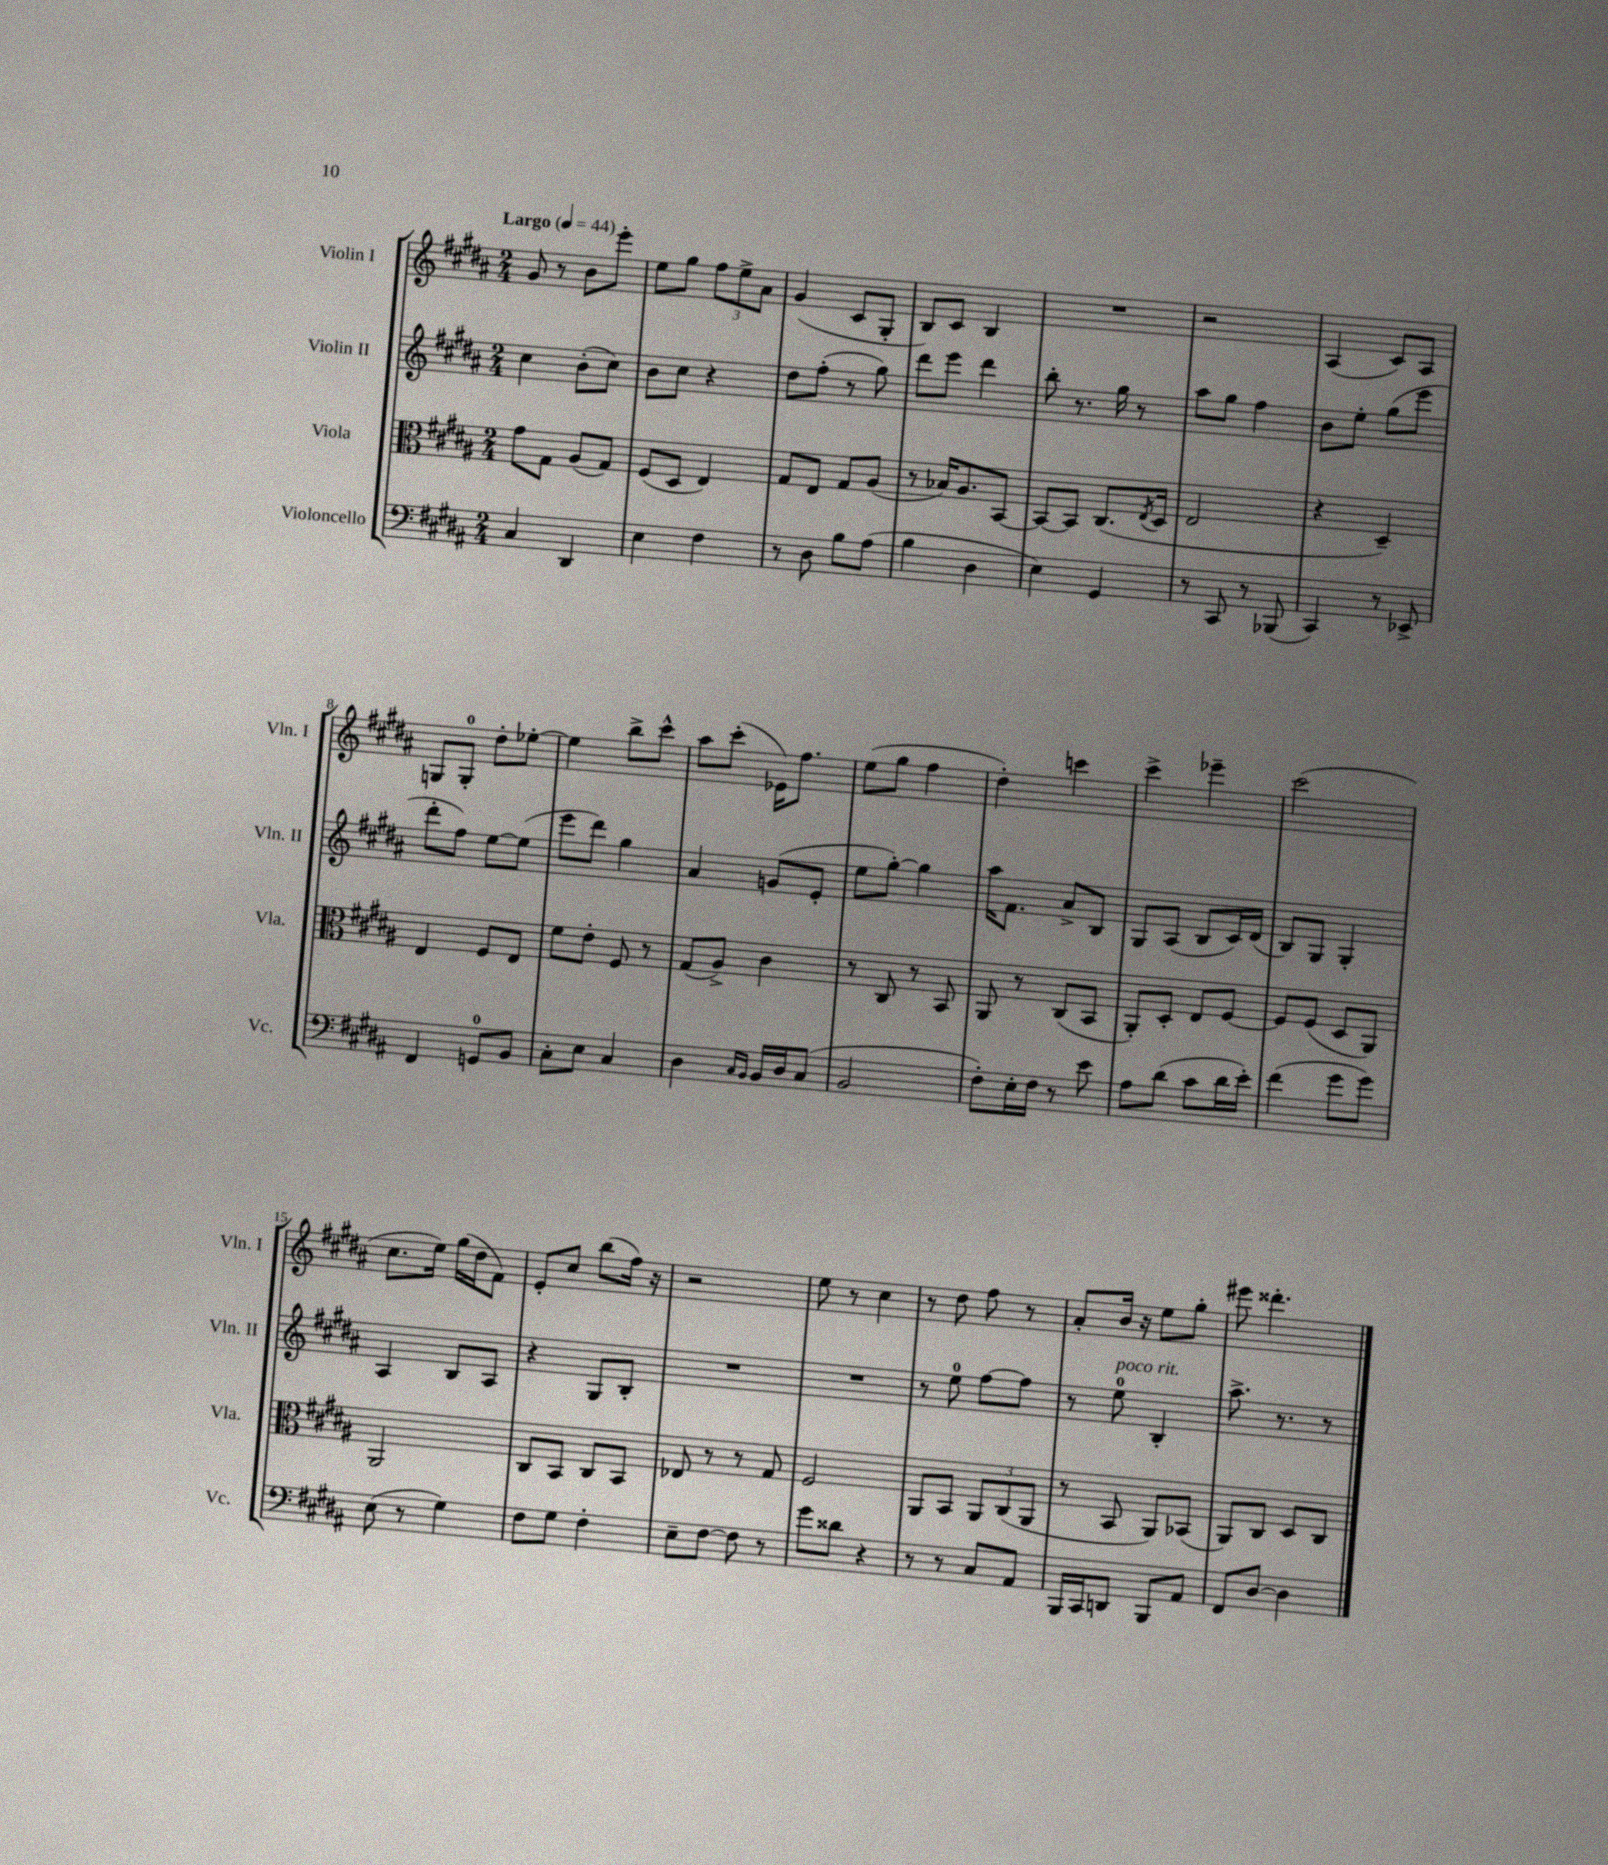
<<
\new StaffGroup <<
\new Staff = "s0" \with { instrumentName = "Violin I" shortInstrumentName = "Vln. I" } {
    \clef treble \key b \major \numericTimeSignature \time 2/4 \tempo "Largo" 4 = 44
    gis'8 r8 b'8 e'''8-. |
    e''8 gis''8 \tuplet 3/2 { fis''8 e''8-> ais'8 } |
    gis'4( cis'8 gis8-. |
    b8) cis'8 b4 |
    R2 |
    r2 |
    ais4( cis'8) ais8 |
    g8 g8-0-. dis''8-. ees''8~-. |
    ees''4 b''8-> cis'''8-^ |
    ais''8 cis'''8-.( ees'16) fis''8. |
    e''8( gis''8 fis''4 |
    dis''4-.) c'''4 |
    cis'''4-> ees'''4-- |
    cis'''2( |
    cis''8. e''16) gis''16( dis''16 fis'8) |
    e'8-. cis''8 b''8( fis''16) r16 |
    r2 |
    e''8 r8 cis''4 |
    r8 dis''8 fis''8 r8 |
    ais'8-. b'16 r16 e''8 gis''8-. |
    eis'''8 disis'''4.-. \bar "|." |
}
\new Staff = "s1" \with { instrumentName = "Violin II" shortInstrumentName = "Vln. II" } {
    \clef treble \key b \major \numericTimeSignature \time 2/4
    cis''4 b'8-.( cis''8) |
    b'8 cis''8 r4 |
    dis''8 fis''8-.( r8 gis''8) |
    dis'''8 e'''8 dis'''4 |
    b''8-. r8. gis''16 r8 |
    ais''8 gis''8 fis''4 |
    b'8 e''8-. gis''8( e'''8 |
    dis'''8-. fis''8) e''8~ e''8( |
    e'''8 dis'''8) gis''4 |
    ais'4 g'8( e'8-. |
    e''8 gis''8~-.) gis''4 |
    ais''16 fis'8. ais'8-> b8 |
    gis8 ais8( b8 cis'16) dis'16( |
    b8) gis8 gis4-. |
    ais4 b8 ais8 |
    r4 gis8 b8-. |
    R2 |
    R2 |
    r8 e''8-0 fis''8~ fis''8 |
    r8 e''8-0^\markup { \italic "poco rit." } b4-. |
    ais''8.-> r8. r8 \bar "|." |
}
\new Staff = "s2" \with { instrumentName = "Viola" shortInstrumentName = "Vla." } {
    \clef alto \key b \major \numericTimeSignature \time 2/4
    gis'8 gis8 ais8( gis8) |
    fis8( dis8 e4) |
    gis8 e8 gis8 ais8( |
    r8 bes16) ais8. b,8~ |
    b,8~ b,8 cis8.( \acciaccatura { e8 } dis16 |
    e2 |
    r4 dis4--) |
    e4 fis8 e8 |
    fis'8 e'8-. fis8 r8 |
    gis8( ais8->) cis'4 |
    r8 cis8 r8 b,8 |
    ais,8 r8 cis8( b,8 |
    ais,8-.) dis8-. e8 fis8~ |
    fis8 fis8( dis8 ais,8) |
    ais,2 |
    cis8 b,8 cis8 b,8 |
    ees8 r8 r8 gis8 |
    fis2 |
    ais,8 b,8 \tuplet 3/2 { ais,8 cis8( ais,8 } |
    r8 b,8 ais,8) bes,8( |
    ais,8) cis8 dis8 cis8 \bar "|." |
}
\new Staff = "s3" \with { instrumentName = "Violoncello" shortInstrumentName = "Vc." } {
    \clef bass \key b \major \numericTimeSignature \time 2/4
    cis4 dis,4 |
    e4 fis4 |
    r8 dis8 b8 ais8( |
    b4 dis4 |
    e4) gis,4 |
    r8 cis,8 r8 bes,,8( |
    cis,4) r8 ees,8-> |
    fis,4 g,8-0 b,8 |
    cis8-. e8 cis4 |
    dis4 \grace { cis16 b,16 } b,16 dis16 cis8( |
    b,2 |
    fis8-.) e16-. fis16 r8 e'8 |
    ais8 dis'8( cis'8 dis'16 e'16-.) |
    fis'4( gis'8 gis'8) |
    e8( r8 gis4) |
    fis8 gis8 fis4-. |
    e8-- fis8~ fis8 r8 |
    gis'8 disis'8 r4 |
    r8 r8 cis8 ais,8 |
    b,,16 cis,16 d,8 b,,8 ais,8 |
    fis,8 dis8~ dis4 \bar "|." |
}
>>
>>
